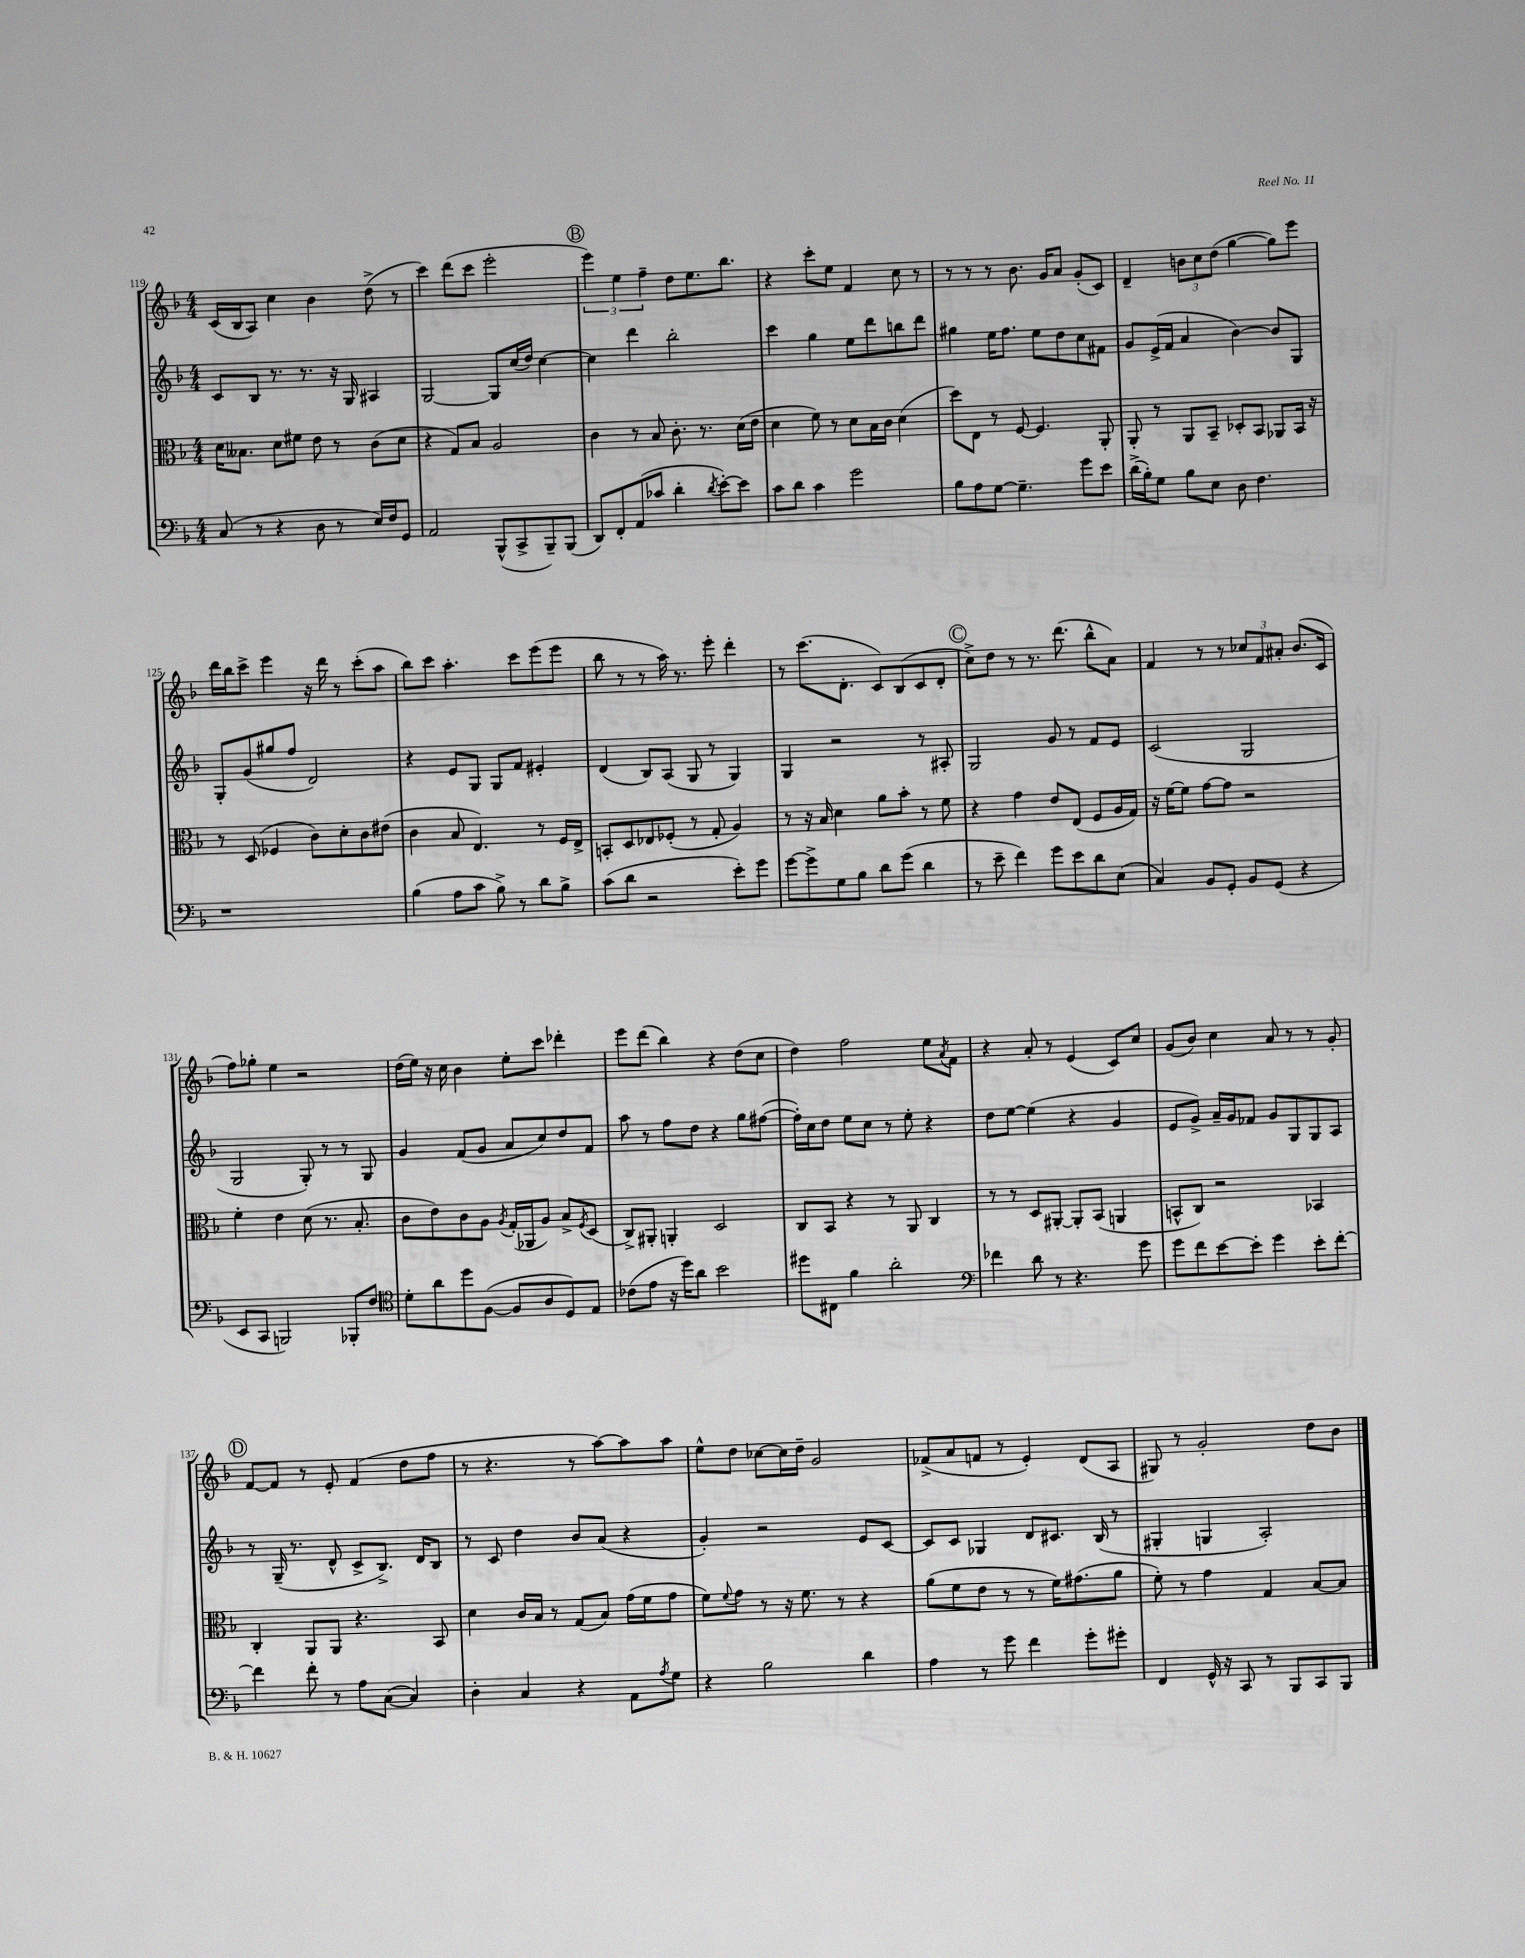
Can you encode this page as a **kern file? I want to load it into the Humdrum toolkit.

**kern	**kern	**kern	**kern
*staff4	*staff3	*staff2	*staff1
*clefF4	*clefC3	*clefG2	*clefG2
*k[b-]	*k[b-]	*k[b-]	*k[b-]
*M4/4	*M4/4	*M4/4	*M4/4
(8C	16d	8c	(16c
.	8.B--	.	16B-
8r	.	8B-	8A)
4r	8d	8.r	4cc
.	8f#	.	.
.	.	8.r	.
8D	8e	.	4b-
8r	8r	16r	.
.	.	16G	.
16E)	(8c	4A#	(8dd^
16F	.	.	.
8GG	8d	.	8r
=	=	=	=
2AA	4r	[2G	4ccc)
.	8G)	.	(8ddd
.	8B-	.	8ccc
(8BBB-^^	2A	8G]	2eee'
8CC^	.	(16cc	.
.	.	16dd)	.
8BBB-~)	.	[4cc	.
(8BBB-	.	.	.
=	=	=	=
8DD)	4c	4cc]	6eee)
8FF'	.	.	.
.	.	.	6ee
(8AA	8r	4ddd	.
.	.	.	6ff~
8c-	8B-	.	.
4d'	8.c'	2bb-'	8dd
.	.	.	8.ee
.	8.r	.	.
8qd	.	.	.
[8e')	.	.	.
.	.	.	8.bb-
8e]	(16d	.	.
.	16e	.	.
=	=	=	=
8c	4d	4ccc	4r
8d	.	.	.
4c	8f)	4gg	8ccc'
.	8r	.	8ee
2g	8d	8ee	4f
.	16B-	8ddd	.
.	16c	.	.
.	(4d	8bb	8cc
.	.	8ddd	8r
=	=	=	=
8B-	8dd)	4gg#	8r
8A	8E	.	8r
[8G	8r	16ee	8r
.	.	8.ff	.
4.G~]	[8F	.	8.b-
.	4.F]	8ee	.
.	.	.	16g
.	.	8dd	8a
8g	.	8cc	(8g'
8e	8AA'	8f#	8c)
=	=	=	=
(16d^	8AA'	8g	4d~
16B-')	.	.	.
8G	8r	(16e^	.
.	.	16f	.
8B-	8AA	4a	12b
.	.	.	12cc
8E	8BB-~	.	.
.	.	.	(12dd
8D	8D-'	[4b-)	[4gg
4.F	8BB-	.	.
.	8AA-	8b-]	8gg])
.	16BB-	8G	8eee
.	16r	.	.
=	=	=	=
1r	8r	8G'	16ddd
.	.	.	16bb-
.	(8D	(8g	8ccc^
.	4F-	8gg#	4eee
.	.	8ff	.
.	8c)	2d)	16r
.	.	.	16ddd
.	8d'	.	8r
.	8c	.	(8ccc'
.	(8e#	.	8aa
=	=	=	=
(4B-	4c	4r	8bb-)
.	.	.	8ccc
8A	8B-	8e	4.aa'
8c	4.E)	8G	.
8B-^)	.	8G	.
8r	.	8f	8ccc
8d	8r	4e#'	(8eee
8B-^	16F	.	8eee
.	16E^	.	.
=	=	=	=
(8c	8BB'	(4d	8bb-
8d	8D	.	8r
2r	8E-	8B-)	8r
.	(8F-'	(8A	16aa)
.	.	.	8.r
.	8r	8G	.
.	8G'	8r	8eee'
8e')	4A)	4G)	4ddd'
8g	.	.	.
=	=	=	=
[8g	8r	4G	8r
8g^]	16r	.	(8.ccc
.	16B-	.	.
8G	4d	2r	.
.	.	.	8.d'
8B-	.	.	.
8d	8a	.	8c)
(8g	8b-'	.	(8B-
4d	8r	8r	8c
.	8f	8A#'	8d'
=	=	=	=
8r	4r	2G	8cc^)
8e~	.	.	8dd
4f)	4g	.	8r
.	.	.	8.r
8g	8e	8g	.
.	.	.	(8.ddd
8e	(8E	8r	.
8d	8F	8f	8bb-^^
(8E	16A	8e	8a)
.	16G)	.	.
=	=	=	=
4C)	16r	(2c	4f
.	[16f	.	.
.	8f]	.	.
8BB-	[8g	.	8r
8GG'	8g]	.	8r
8BB-	2r	2G	12cc-
.	.	.	12f
(8GG	.	.	.
.	.	.	12a#'
4r	.	.	(8.b-
.	.	.	16c
=	=	=	=
8EE	4f'	2G	8ff)
8CC	.	.	8gg-'
2BBB)	4e	.	4ee
.	(8d	8G')	2r
.	8.r	8r	.
8BBB-'	.	8r	.
.	8.B-'	.	.
8F	.	8G	.
=	=	=	=
*clefC4	*	*	*
8d'	8c	4g	(16dd
.	.	.	16ee)
8a	8e)	.	16r
.	.	.	16cc
8dd	8c	(8f	4b-
([8F	8A	8g	.
.	8qA	.	.
8F]	(16G'	8a	8ee'
.	16AA-	.	.
8A	8A)	8cc)	8ccc
8D)	8B-^	8dd	4ddd-'
.	8qF	.	.
8E	(8D	8f	.
=	=	=	=
(8c-	8C^)	8aa	8eee
8e	8AA#'	8r	(8ddd
16r	4AA'	8ff	4bb-)
16dd)	.	.	.
8a	.	8dd	.
2b-	2D	4r	4r
.	.	8gg	(8dd
.	.	([8ff#	8cc
=	=	=	=
8dd#	8C	16ff#'])	4dd)
.	.	16cc	.
8C#	8BB-	8dd	.
4f	4r	8ee	2ff
.	.	8cc	.
2a'	8r	8r	.
.	8AA	8ee'	.
.	4C	4r	8ee
.	.	.	8qa
.	.	.	8f
=	=	=	=
*clefF4	*	*	*
4f-	8r	8dd	4r
.	8r	[8ee	.
8d	8D	(4ee]	8a'
8r	[8AA#'	.	8r
4.r	8AA#']	4r	(4e
.	(8BB-	.	.
.	4AA	4g	8c)
8g	.	.	8cc
=	=	=	=
8g	8BB^^	8e	(8g
8f	8C)	8g^)	8b-)
[8e	2r	16a~	4cc
.	.	16g	.
8e']	.	8f-	.
4g	.	8g	8a
.	.	8G	8r
8e'	4BB-	8G	8r
[8f'	.	8A	8g'
=	=	=	=
4f]	4C'	8r	[8f
.	.	(16G~	8f]
.	.	8.r	.
8f'	8AA	.	8r
8r	8AA	8d^^	8e'
8A	4.r	8c^	(4f
([8C	.	8.B-^)	.
4C])	.	.	8dd
.	.	16d	.
.	8BB-	8B-	8ff
=	=	=	=
4D'	4d	8r	8r
.	.	8c	4.r
4C	16c	4dd	.
.	16B-	.	.
.	8r	.	.
4r	(8G	8b-	8r
.	8B-)	(8a	[8aa)
8AA	(16g	4r	8aa]
.	16f	.	.
8qA	.	.	.
8G	8g	.	8aa
=	=	=	=
4r	8f)	4g')	8ee^^
.	8qqf	.	.
.	8g	.	8dd
2B-	8r	2r	[8cc-
.	16r	.	16cc-]
.	8.f	.	16dd~
.	.	.	2g
.	8r	.	.
4d	4r	8e	.
.	.	[8c	.
=	=	=	=
4A	(8a	8c]	(8f-^
.	8f	8c	8a
8r	8e	4G-	8f
8g	8r	.	8r
4f	8r	8d	4e')
.	16f)	8.c#	.
.	(8.g#	.	.
8g'	.	.	(8d
.	.	(16B-	.
8g#'	8a	8r	8A
=	=	=	=
4FF	8f')	4G#'	8G#)
.	8r	.	8r
16GG^^	4g	4G	2g'
16r	.	.	.
8CC	.	.	.
8r	4G	2A')	.
8BBB-	.	.	.
8CC	[8B-	.	8dd
8BBB-	8B-]	.	8b-
==	==	==	==
*-	*-	*-	*-
